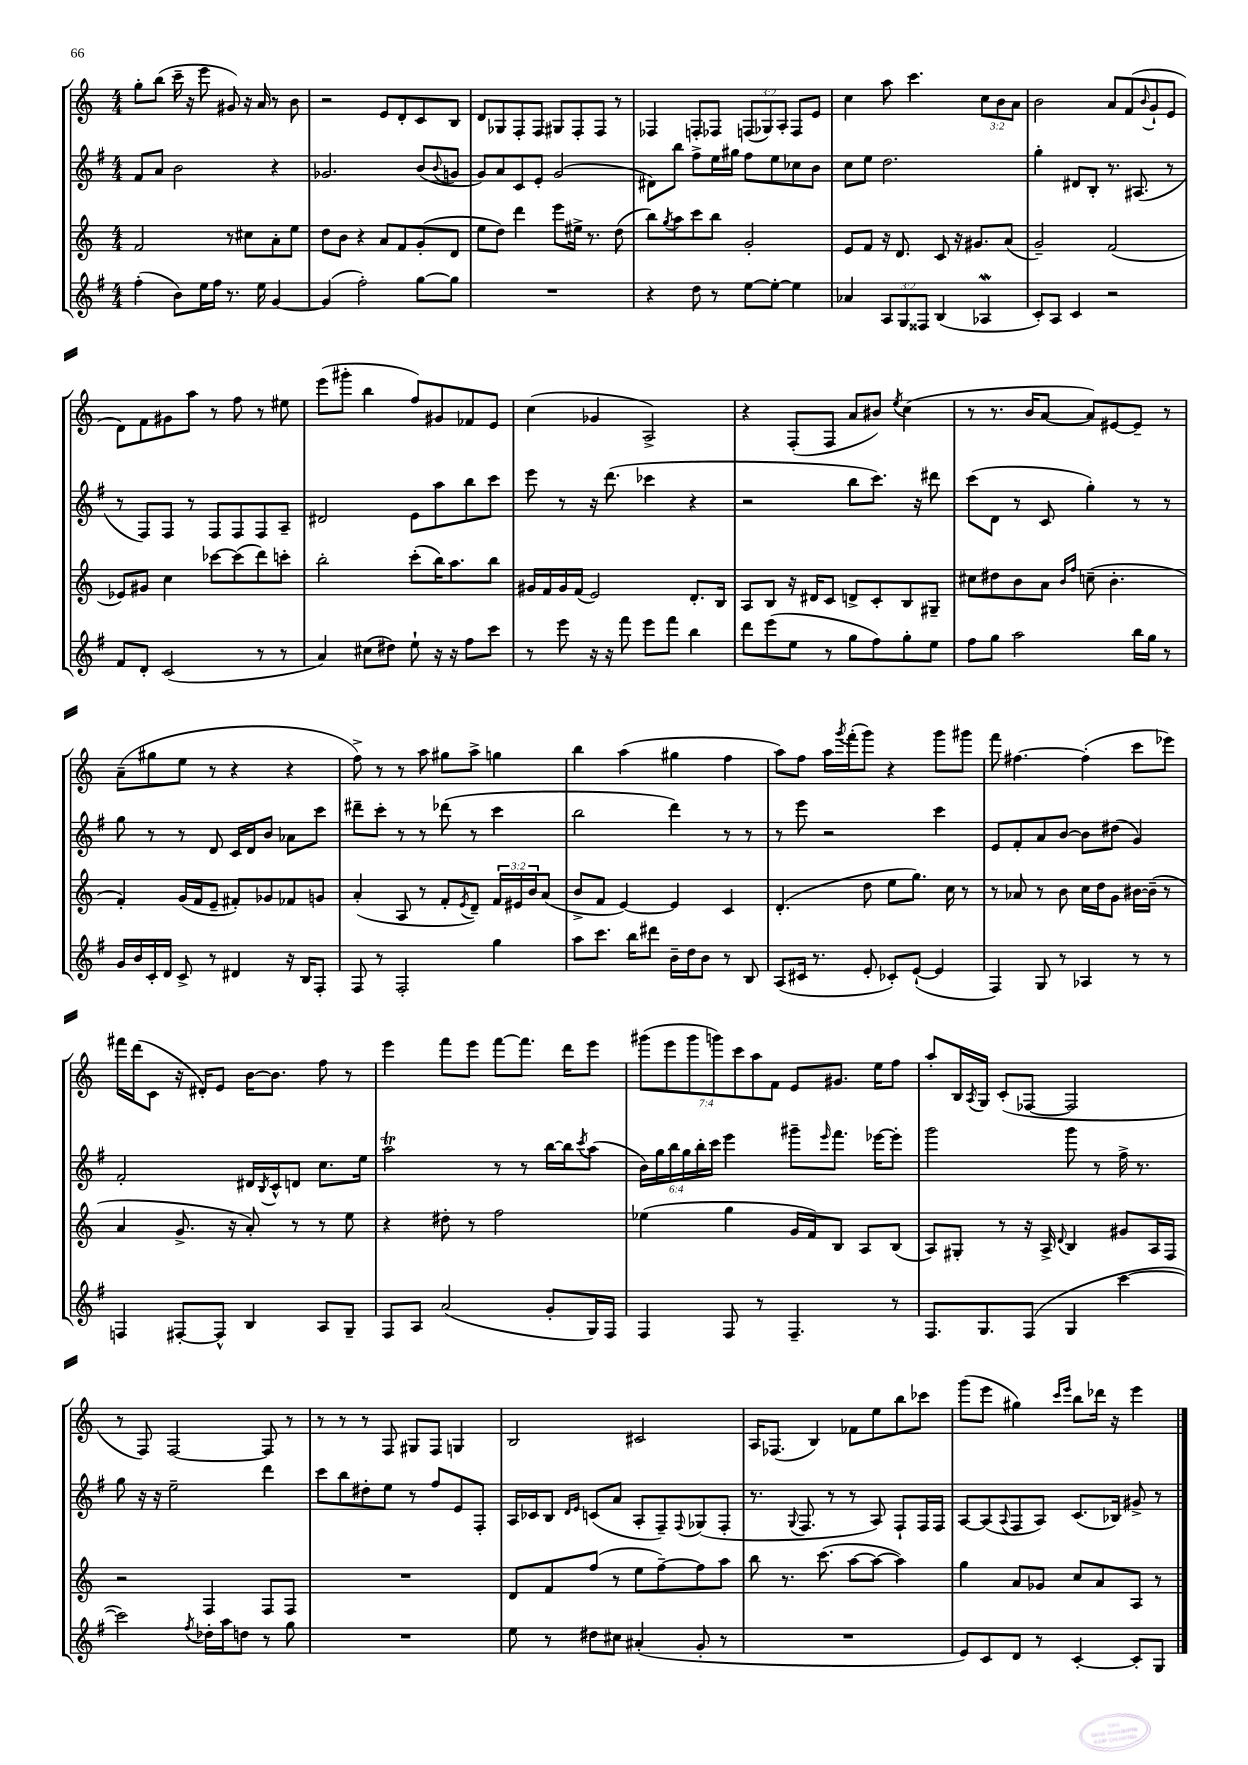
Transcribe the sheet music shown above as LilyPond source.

<<
\new StaffGroup <<
\new Staff = "s0" {
    \clef treble \key c \major \numericTimeSignature \time 4/4 \override Staff.TupletNumber.text = #tuplet-number::calc-fraction-text
    g''8-. b''8( c'''16-- r16 e'''8 gis'8) r16 a'16 r8 b'8 |
    r2 e'8 d'8-. c'8 b8 |
    d'8 ges8 f8-. f8 gis8 f8-. f8 r8 |
    fes4 f8-. fes8 \tuplet 3/2 { f8( ges8) a8-. } f8 e'8 |
    c''4 a''8 c'''4. \tuplet 3/2 { c''8 b'8 a'8 } |
    b'2 a'8 f'8( \appoggiatura { b'8 } g'8-! e'8 |
    d'8) f'8 gis'8 a''8 r8 f''8 r8 eis''8 |
    e'''8( gis'''8-. b''4 f''8) gis'8 fes'8 e'8 |
    c''4( ges'4 a2->) |
    r4 f8-.( f8 a'8 bis'8) \acciaccatura { e''8 } c''4( |
    r8 r8. b'16 a'8~ a'8) eis'8~ eis'8-- r8 |
    a'8--( gis''8 e''8 r8 r4 r4 |
    f''8->) r8 r8 a''8 gis''8 a''8-> g''4 |
    b''4 a''4( gis''4 f''4 |
    a''8) f''8 a''16 \acciaccatura { g'''8 } f'''16-.( g'''8) r4 g'''8 gis'''8 |
    f'''8 fis''4.~ fis''4-.( c'''8 ees'''8) |
    fis'''16 d'''16( c'8 r16 dis'16-.) e'8 b'16~ b'8. f''8 r8 |
    e'''4 f'''8 e'''8 f'''8~ f'''8. d'''16 e'''8 |
    \tuplet 7/4 { gis'''8( e'''8 gis'''8 g'''8) c'''8 a''8 f'8 } e'8 gis'8. e''16 f''8 |
    a''8-. b16 \acciaccatura { a8 } g16 c'8-.( fes8~ fes2 |
    r8 f8) f2~ f8 r8 |
    r8 r8 r8 f8 gis8 f8 g4 |
    b2 cis'2 |
    a16 fes8.( b4) fes'8 e''8 b''8 ces'''8 |
    g'''8( e'''8 gis''4) \grace { c'''16 e'''16 } b''8 des'''16 r16 e'''4 \bar "|." |
}
\new Staff = "s1" {
    \clef treble \key g \major \numericTimeSignature \time 4/4 \override Staff.TupletNumber.text = #tuplet-number::calc-fraction-text
    fis'8 a'8 b'2 r4 |
    ges'2. b'8( \appoggiatura { b'8 } g'8 |
    g'8) a'8 c'8 e'8-. g'2( |
    dis'8) b''8 fis''8-> e''16 gis''16 fis''8 e''8 ces''8 b'8 |
    c''8 e''8 d''2. |
    g''4-. dis'8 b8-. r8. ais8.( r8 |
    r8 fis8) fis8 r8 fis8 fis8 fis8 a8-- |
    dis'2 e'8 a''8 b''8 c'''8 |
    e'''8 r8 r16 d'''8.( ces'''4 r4 |
    r2 b''8 c'''8.) r16 dis'''8 |
    c'''8( d'8 r8 c'8 g''4-.) r8 r8 |
    g''8 r8 r8 d'8 c'16 d'16 b'8 aes'8 c'''8 |
    dis'''8-- c'''8-. r8 r8 des'''8( r8 c'''4 |
    b''2 d'''4) r8 r8 |
    r8 e'''8 r2 c'''4 |
    e'8 fis'8-. a'8 b'8~ b'8 dis''8( g'4) |
    fis'2-. dis'16 \acciaccatura { b8 } c'16-^ d'8 c''8. e''16 |
    a''2\trill r8 r8 b''16~ b''16 \acciaccatura { c'''8 } a''8( |
    \tuplet 6/4 { b'16) g''16 b''16 g''16 b''16-. c'''16 } e'''4 gis'''8-- \grace { e'''16 } fis'''8. ees'''16~ ees'''8-. |
    g'''2 g'''8 r8 fis''16-> r8. |
    g''8 r16 r16 e''2-- d'''4 |
    c'''8 b''8 dis''8-. e''8 r8 fis''8 e'8 fis8-. |
    a16 ces'16 b8 \grace { d'16 e'16 } c'8( a'8 a8-. fis8--) \appoggiatura { fis8 } ges8( fis8-. |
    r8. \appoggiatura { g8 } fis8. r8 r8 a8) fis8-! fis16 fis16 |
    a8~ a8( \appoggiatura { a8 } fis8 a8) c'8.( bes16) gis'8-> r8 \bar "|." |
}
\new Staff = "s2" {
    \clef treble \key c \major \numericTimeSignature \time 4/4 \override Staff.TupletNumber.text = #tuplet-number::calc-fraction-text
    f'2 r8 cis''8 a'8-. e''8 |
    d''8 b'8 r4 a'8 f'8 g'8-.( d'8 |
    e''8 d''8) d'''4 e'''8 eis''16-> r8. d''8( |
    b''8) \acciaccatura { g''8 } a''8 c'''8 b''8 g'2-. |
    e'8 f'8 r16 d'8. c'8 r16 gis'8. a'8( |
    g'2--) f'2( |
    ees'8) gis'8 c''4 ces'''8~ ces'''8( d'''8) c'''8-. |
    b''2-. c'''8-.( b''16) a''8. b''8 |
    gis'16 f'16 gis'16 f'16( e'2) d'8.-. b16 |
    a8 b8 r16 dis'16 c'8 d'8-> c'8-. b8 gis8-- |
    cis''8 dis''8 b'8 a'8 \grace { b'16 f''16 } c''8--( b'4.-. |
    f'4-.) g'16( f'16 e'8-- fis'8-.) ges'8 fes'8 g'8 |
    a'4-.( a8 r8 f'8-. \acciaccatura { e'8 } d'8--) \tuplet 3/2 { f'16 eis'16 b'16 } a'8( |
    b'8-> f'8 e'4~) e'4 c'4 |
    d'4.-.( d''8 e''8 g''8.) c''16 r8 |
    r8 aes'8 r8 b'8 c''16 d''16 g'8 bis'16~ bis'16--( r8 |
    a'4 g'8.-> r16 a'8-.) r8 r8 e''8 |
    r4 dis''8-. r8 f''2 |
    ees''4( g''4 g'16 f'16) b8 a8 b8( |
    a8) gis8-. r8 r16 a16-> \appoggiatura { d'8 } b4 gis'8 a16 f16 |
    r2 f4 f8 f8 |
    R1 |
    d'8 f'8 f''8( r8 e''8 f''8~--) f''8 a''8 |
    b''8 r8. c'''8.( a''8~ a''8~ a''4) |
    g''4 a'8 ges'8 c''8 a'8 a8 r8 \bar "|." |
}
\new Staff = "s3" {
    \clef treble \key g \major \numericTimeSignature \time 4/4 \override Staff.TupletNumber.text = #tuplet-number::calc-fraction-text
    fis''4-.( b'8) e''16 fis''16 r8. e''16 g'4~ |
    g'4( fis''2-.) g''8~ g''8 |
    R1 |
    r4 d''8 r8 e''8~ e''8~-. e''4 |
    aes'4 \tuplet 3/2 { a8 g8 fisis8 } b4( aes4\mordent |
    c'8-.) a8 c'4 r2 |
    fis'8 d'8-. c'2( r8 r8 |
    a'4) cis''8( dis''8) e''8-! r16 r16 fis''8 c'''8 |
    r8 e'''8 r16 r16 fis'''8 e'''8 fis'''8 b''4 |
    d'''8 e'''8( e''8 r8 g''8 fis''8) g''8-. e''8 |
    fis''8 g''8 a''2 b''16 g''16 r8 |
    g'16 b'16 c'16-. d'16 c'8-> r8 dis'4 r16 b16 fis8-. |
    fis8 r8 fis2-. g''4 |
    a''8 c'''8. b''16 dis'''8 b'16-- d''16 b'8 r8 b8 |
    a8( cis'16 r8. e'8-. ces'8-.) e'8~-!( e'4 |
    fis4) g8 r8 aes4 r8 r8 |
    f4 fis8~-. fis8-^ b4 a8 g8-- |
    fis8 a8 a'2( g'8-. g16) fis16 |
    fis4 fis8 r8 fis4.-- r8 |
    fis8. g8. fis8( g4 c'''4~ |
    c'''2) \acciaccatura { fis''8 } des''16-. a''16 d''8 r8 g''8 |
    R1 |
    e''8 r8 dis''8 cis''8 ais'4-.( g'8-. r8 |
    R1 |
    e'8) c'8 d'8 r8 c'4~-. c'8-. g8 \bar "|." |
}
>>
>>
\layout { \context { \Score \remove "Bar_number_engraver" } }
